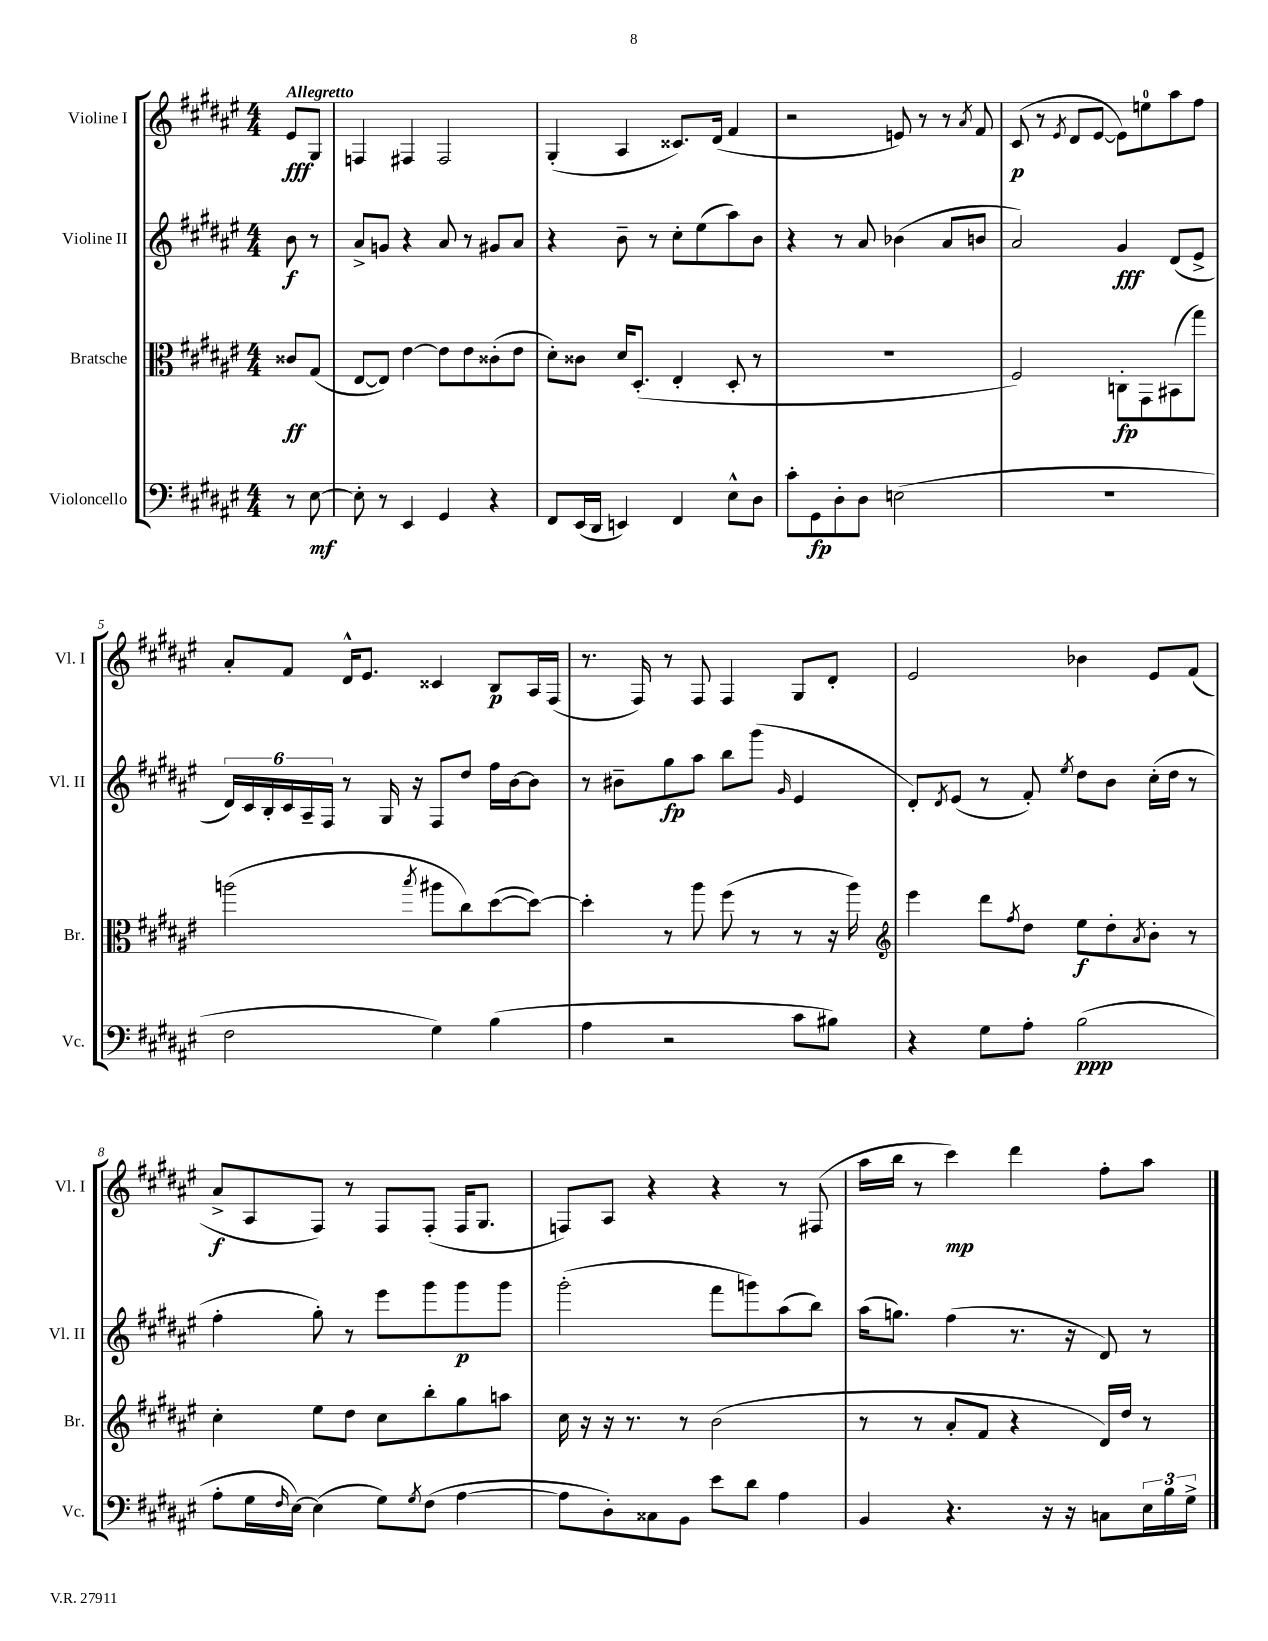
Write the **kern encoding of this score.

**kern	**kern	**kern	**kern
*staff4	*staff3	*staff2	*staff1
*clefF4	*clefC3	*clefG2	*clefG2
*k[f#c#g#d#a#e#]	*k[f#c#g#d#a#e#]	*k[f#c#g#d#a#e#]	*k[f#c#g#d#a#e#]
*M4/4	*M4/4	*M4/4	*M4/4
8r	8c##	8b	8e#
[8E#	(8G#	8r	8G#
=	=	=	=
8E#']	[8E#	8a#^	4F
8r	8E#])	8g	.
4EE#	[4e#	4r	4F#
4GG#	8e#]	8a#	2F#
.	8e#	8r	.
4r	(8c##'	8g#	.
.	8e#	8a#	.
=	=	=	=
8FF#	8d#')	4r	(4G#'
(16EE#	8c##	.	.
16DD#	.	.	.
4EE)	16d#	8b~	4A#
.	(8.D#'	.	.
.	.	8r	.
4FF#	4E#'	8cc#'	8.c##)
.	.	(8ee#	.
.	.	.	(16d#
8E#^^	8D#'	8aa#)	4f#
8D#	8r	8b	.
=	=	=	=
8c#'	1r	4r	2r
8GG#	.	.	.
8D#'	.	8r	.
8D#	.	8a#	.
(2E	.	(4b-	8e)
.	.	.	8r
.	.	8a#	8r
.	.	.	8qa#
.	.	8b	8f#
=	=	=	=
1r	2F#)	2a#)	(8c#
.	.	.	8r
.	.	.	8qe#
.	.	.	8d#
.	.	.	[8e#
.	8C'	4g#	8e#])
.	8GG#	.	8ee
.	(8BB#	(8d#	8aa#
.	8gg#)	8e#^	8ff#
=	=	=	=
2F#	(2aa	24d#)	8a#'
.	.	24c#	.
.	.	24B'	.
.	.	24c#	8f#
.	.	24A#~	.
.	.	24F#	.
.	.	8r	16d#^^
.	.	.	8.e#
.	.	16G#	.
.	.	16r	.
.	8qbb	.	.
4G#)	8aa#	8F#	4c##
.	8cc#)	8dd#	.
(4B	([8dd#	16ff#	8B
.	.	[16b	.
.	8dd#_)	8b]	16A#
.	.	.	(16F#
=	=	=	=
4A#	4dd#']	8r	8.r
.	.	8b#~	.
.	.	.	16F#)
2r	8r	8gg#	8r
.	8aa#	8aa#	8F#
.	(8ff#	8bb	4F#
.	8r	(8ggg#	.
.	.	16qqg#	.
8c#	8r	4e#	8G#
8B#)	16r	.	8d#'
.	16aa#)	.	.
=	=	=	=
*	*clefG2	*	*
4r	4eee#	8d#')	2e#
.	.	8qd#	.
.	.	(8e#	.
8G#	8ddd#	8r	.
.	8qff#	.	.
8A#'	8dd#	8f#')	.
.	.	8qee#	.
(2B	8ee#	8dd#	4b-
.	8dd#'	8b	.
.	8qa#	.	.
.	8b'	(16cc#'	8e#
.	.	16dd#	.
.	8r	8r	(8f#
=	=	=	=
8A#'	4cc#'	4ff#'	8a#^
16G#	.	.	8A#
16qqF#	.	.	.
[16E#)	.	.	.
(4E#]	8ee#	8gg#')	8F#)
.	8dd#	8r	8r
8G#)	8cc#	8eee#	8F#
8qG#	.	.	.
(8F#	8bb'	8ggg#	(8F#'
[4A#	8gg#	8ggg#	16F#
.	.	.	8.G#
.	8aa	8ggg#	.
=	=	=	=
8A#]	16cc#	(2ggg#'	8F)
.	16r	.	.
8D#')	16r	.	8A#
.	8.r	.	.
8C##	.	.	4r
8BB	8r	.	.
8e#	(2b	8fff#	4r
8d#	.	8ggg)	.
4A#	.	(8aa#	8r
.	.	8bb)	(8F#
=	=	=	=
4BB	8r	(16aa#	16aa#
.	.	8.gg)	16bb
.	8r	.	8r
4.r	8a#'	(4ff#	4ccc#)
.	8f#	.	.
.	4r	8.r	4ddd#
16r	.	.	.
16r	.	16r	.
8C	16d#)	8d#)	8ff#'
.	16dd#	.	.
24E#	8r	8r	8aa#
24B	.	.	.
24G#^	.	.	.
==	==	==	==
*-	*-	*-	*-
